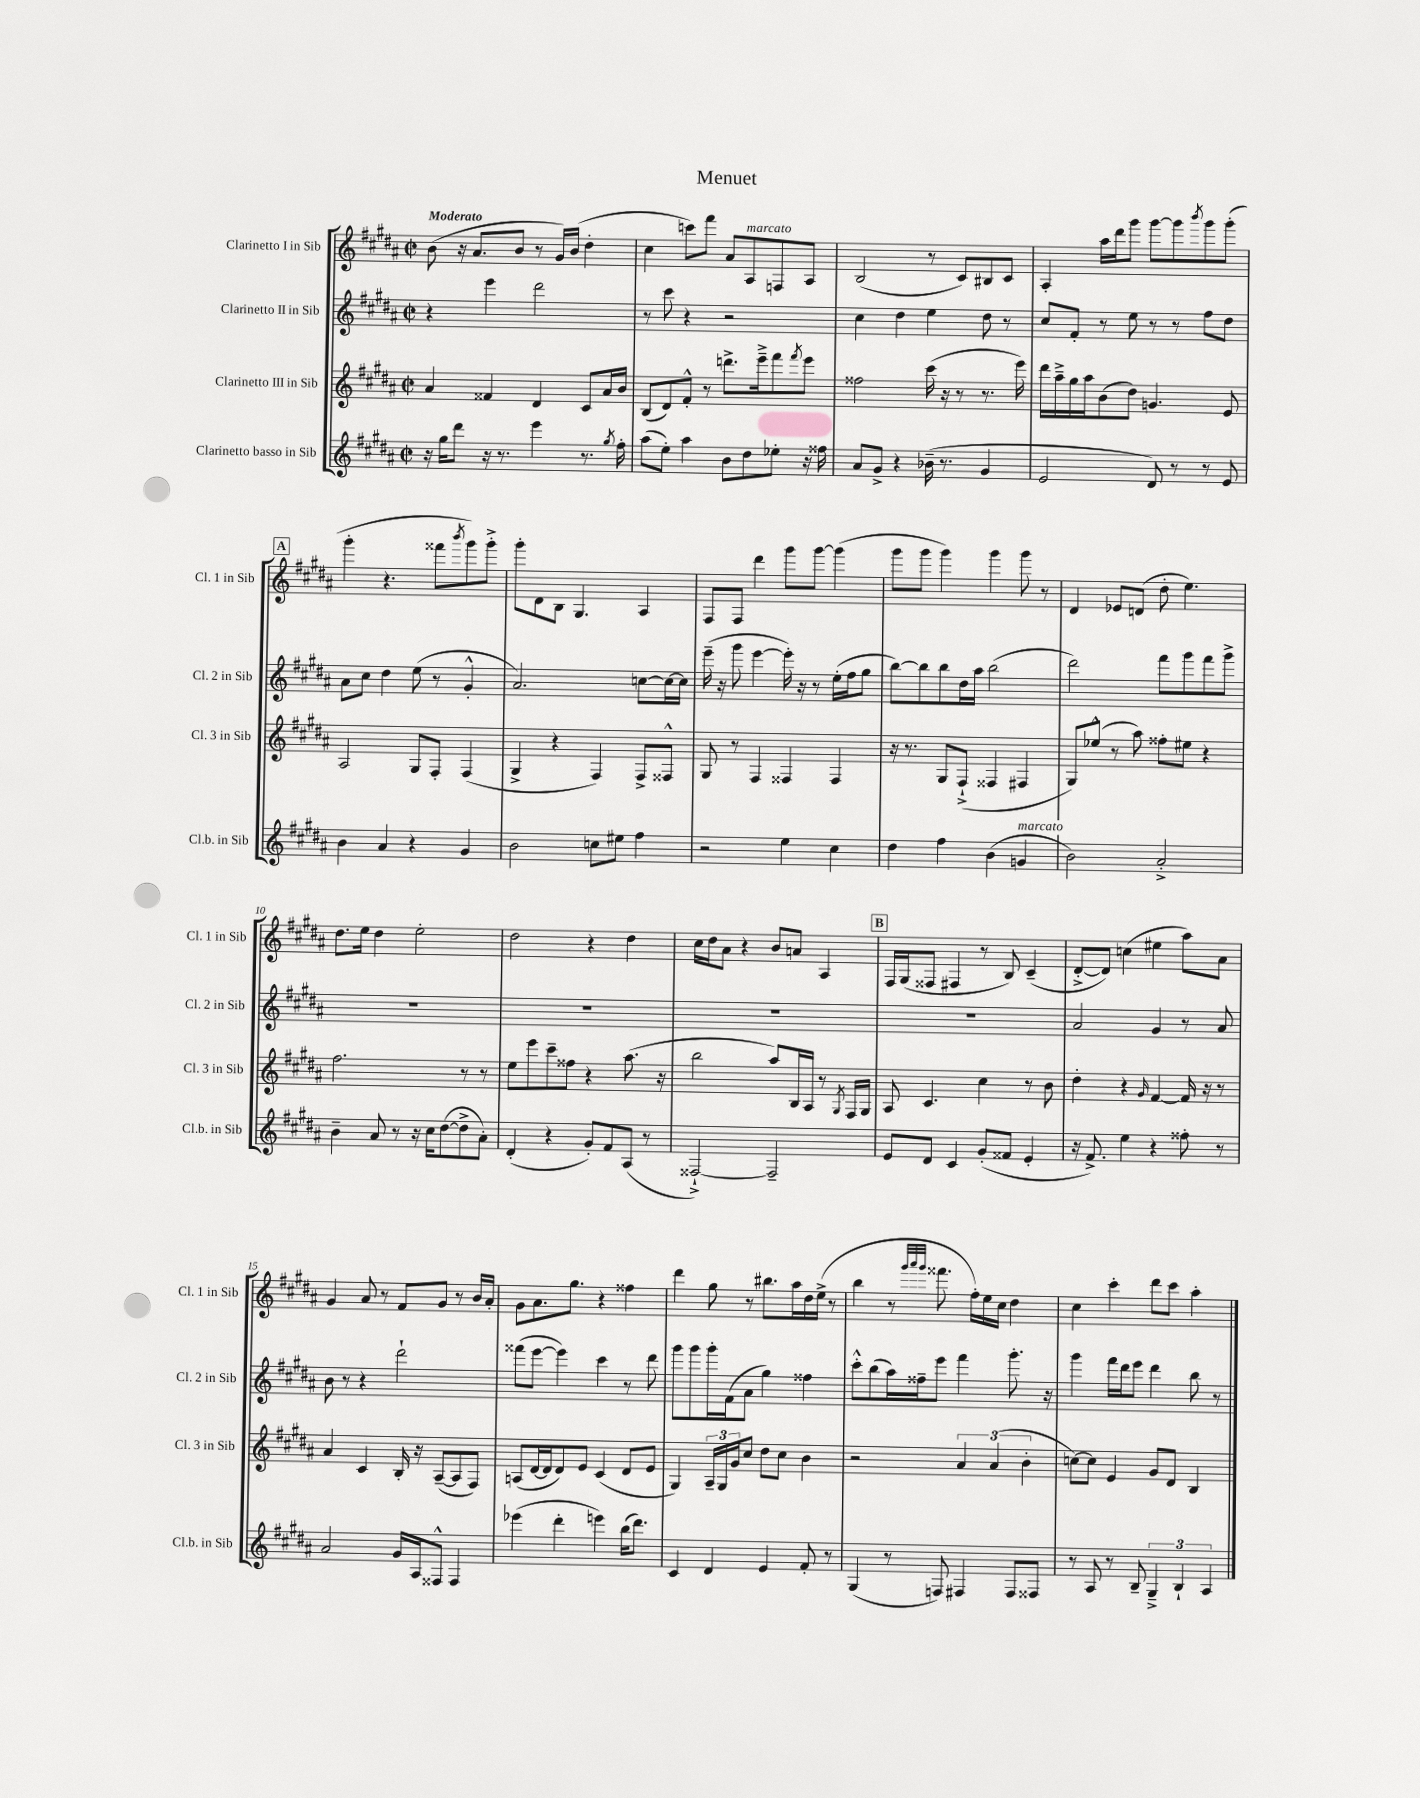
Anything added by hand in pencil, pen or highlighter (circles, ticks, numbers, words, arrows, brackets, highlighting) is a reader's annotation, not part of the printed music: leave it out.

**kern	**kern	**kern	**kern
*staff4	*staff3	*staff2	*staff1
*clefG2	*clefG2	*clefG2	*clefG2
*k[f#c#g#d#a#]	*k[f#c#g#d#a#]	*k[f#c#g#d#a#]	*k[f#c#g#d#a#]
*M2/2	*M2/2	*M2/2	*M2/2
*met(c|)	*met(c|)	*met(c|)	*met(c|)
16r	4a#/	4r	(8b\
16gg#\LK	.	.	.
8ddd#\J	.	.	16r
.	.	.	8.a#/L
16r	4f##/	4eee\	.
8.r	.	.	.
.	.	.	8b/J
4eee\	4d#/	2ddd#\	8r
.	.	.	16g#/LL)
.	.	.	(16b/JJ
8.r	8c#/L	.	4dd#'\
.	16a#/L	.	.
8qgg#/	.	.	.
16ff#'\	16b/JJ	.	.
=	=	=	=
(8aa#\L	(8B/L	8r	4cc#\
8ee'\J)	8d#/)	8ccc#\	.
4aa#\	8f#'^^/J	4r	8ccc\L)
.	8r	.	8fff#\J
8b\L	8.ddd^\L	2r	8a#/L
8dd#\	.	.	8A#/
.	16eee~^\k	.	.
8ee-'\J	8fff#\	.	8F/
.	8qfff#/	.	.
16r	8eee\J	.	8A#/J
16ff##\	.	.	.
=	=	=	=
8a#/L	2ff##\	4cc#\	(2B/
8g#^/J	.	.	.
4r	.	4dd#\	.
(16b-~\	(16ccc#\	4ee\	8r
8.r	16r	.	.
.	8r	.	8c#/L)
4g#/	8.r	8dd#\	8B#/
.	.	8r	8c#/J
.	16eee\)	.	.
=	=	=	=
2e/	16ddd#\LL	8cc#/L	4A#'/
.	16aa#~^\	.	.
.	16gg#\	8f#'/J	.
.	16aa#\J	.	.
.	(8b\	8r	16aa#\LL
.	.	.	16ddd#\J
.	8dd#\J)	8ee\	8ggg#\J
8d#/)	4.g/	8r	[8ggg#\L
8r	.	8r	8ggg#\]
.	.	.	8qbbb/
8r	.	8ff#\L	8ggg#\
8e/	8e/	8dd#\J	(8ggg#'\J
=	=	=	=
4b\	2A#/	8a#\L	4ggg#'\
.	.	8cc#\J	.
4a#/	.	4dd#\	4.r
4r	8G#/L	(8ee\	.
.	8F#'/J	8r	8fff##\L
.	.	.	8qbbb/
4g#/	(4F#/	4g#'^^/	8ggg#\)
.	.	.	8ggg#'^\J
=	=	=	=
2b\	4G#^/	2.a#/)	8ggg#'\L
.	.	.	8d#\
.	4r	.	8B\J
.	.	.	4.G#/
8cc\L	4F#/)	.	.
8ee#\J	.	.	.
4ff#\	8F#^/L	[8cc\L	4A#/
.	8F##^^/J	16cc\_L	.
.	.	16cc\]JJ	.
=	=	=	=
2r	8G#/	(16eee~\	8F#/L
.	.	16r	.
.	8r	8ggg#\	8F#/J
.	4F#/	[4eee\	4ddd#\
4ee\	4F##/	16eee'\])	8ggg#\L
.	.	16r	.
.	.	8r	[8ggg#\J
4cc#\	4F##/	(16ee'\LL	(4ggg#\]
.	.	16ff#\J	.
.	.	8gg#\J	.
=	=	=	=
4dd#\	16r	[8bb\L)	8ggg#\L
.	8.r	.	.
.	.	8bb\]	8ggg#\J
4ff#\	8G#/L	8bb\	4ggg#\)
.	(8F#`^/J	16dd#\L	.
.	.	16aa#\JJ	.
(4b\	4F##/	(2bb\	4ggg#\
4g/	4F#/	.	8ggg#\
.	.	.	8r
=	=	=	=
2b\)	8G#/L)	2ddd#\)	4d#/
.	(8ee-^^/J	.	.
.	8r	.	8e-/L
.	8aa#\)	.	(8d/J
2a#'^/	8ff##'\L	8fff#\L	8dd#'\
.	8ee#\J	8ggg#\	4.ee\)
.	4r	8fff#\	.
.	.	8ggg#^\J	.
=	=	=	=
4b~\	2.ff#\	1r	8.dd#\L
.	.	.	16ee\Jk
8a#/	.	.	4dd#\
8r	.	.	.
16r	.	.	2ee'\
16cc#\LK	.	.	.
([8dd#\	.	.	.
8dd#^\]	8r	.	.
8a#'\J)	8r	.	.
=	=	=	=
(4d#'/	8ee\L	1r	2dd#\
.	8eee\	.	.
4r	8ccc#~\	.	.
.	8ff##\J	.	.
8g#'/L)	4r	.	4r
8f#/	.	.	.
(8A#/J	(8.aa#\	.	4dd#\
8r	.	.	.
.	16r	.	.
=	=	=	=
[2F##`^/)	2bb\	1r	16cc#\LL
.	.	.	16dd#\J
.	.	.	8a#\J
.	.	.	4r
2F##~/]	8aa#/L)	.	8b/L
.	16B/L	.	8a/J
.	16A#/JJ	.	.
.	8r	.	4A#/
.	8qG#/	.	.
.	16F#/LL	.	.
.	16G#/JJ	.	.
=	=	=	=
8e/L	8A#/	1r	16F#/LL
.	.	.	(16G#/J
8d#/J	4.c#/	.	8F##/J
4c#/	.	.	4F#/
(8g#'/L	4cc#\	.	8r
8f##/J	.	.	8B/)
4e'/	8r	.	(4c#~/
.	8b\	.	.
=	=	=	=
16r	4dd#'\	2a#/	[8d#'^/L
8.f#^/)	.	.	.
.	.	.	8d#/]J)
4ee\	4r	.	(4cc\
.	16qqg#/	.	.
4r	[4f#/	4g#/	4ee#\
8ff##'\	16f#/]	8r	8aa#\L)
.	16r	.	.
8r	8r	8a#/	8a#\J
=	=	=	=
2a#/	4a#/	8b\	4g#/
.	.	8r	.
.	4c#/	4r	8a#/
.	.	.	8r
16g#/LL	16B'/	2ddd#`\	8f#/L
16A#/J	16r	.	.
8F##^^/J	([8A#~/L	.	8g#/J
4F##/	8A#/]	.	8r
.	8F#/J)	.	16b/LL
.	.	.	16a#'/JJ
=	=	=	=
(4eee-\	(8A/L	(8fff##\L	8g#\L
.	[16d#/L	[8eee\J	8.a#\
.	16d#/]J	.	.
4ddd#'\	8d#/)	4eee\])	.
.	.	.	8.gg#\J
.	8e/J	.	.
4eee\)	(4c#/	4ccc#\	4r
(16bb\LK	8d#/L	8r	4ff##\
8.ddd#\J)	.	.	.
.	8e/J	8ddd#\	.
=	=	=	=
4c#/	4G#/)	8ggg#\L	4ddd#\
.	.	8ggg#\	.
4d#/	24A#~/LL	16ggg#'\L	8gg#\
.	24G#/	.	.
.	.	(16f#\J	.
.	24g#/J	.	.
.	8cc#/J	8a#\J	8r
4e/	8dd#\L	4gg#\)	8.bb#\L
.	8cc#\J	.	.
.	.	.	16aa#\L
8f#'/	4b\	4ff##\	16dd#\
.	.	.	(16ee^\JJ
8r	.	.	8r
=	=	=	=
(4G#/	2r	8ccc#'^^\L	4bb\
.	.	(8bb\	.
8r	.	16aa#\L)	8r
.	.	16ff##~\J	.
.	.	.	32qqggg#/LLL
.	.	.	32qqaaa#/
.	.	.	32qqggg#/JJJ
8F/)	.	8eee\J	8.fff##\
4F#/	6a#/	4fff#\	.
.	.	.	16ff#'\LL)
.	.	.	16ee\
.	(6a#/	.	.
.	.	.	16cc#\JJ
8F#/L	.	8.ggg#'\	4dd#\
.	6b'\	.	.
8F##/J	.	.	.
.	.	16r	.
=	=	=	=
8r	[8cc\L)	4ggg#\	4cc#\
8A#/	8cc\]J	.	.
8r	4e/	16fff#\LL	4ccc#'\
.	.	16ddd#\J	.
8B~/	.	8eee\J	.
6G#~^/	8g#/L	4ddd#\	8ddd#\L
.	8d#/J	.	8ccc#\J
6B`/	.	.	.
.	4B/	8bb\	4aa#'\
6A#/	.	.	.
.	.	8r	.
==	==	==	==
*-	*-	*-	*-
